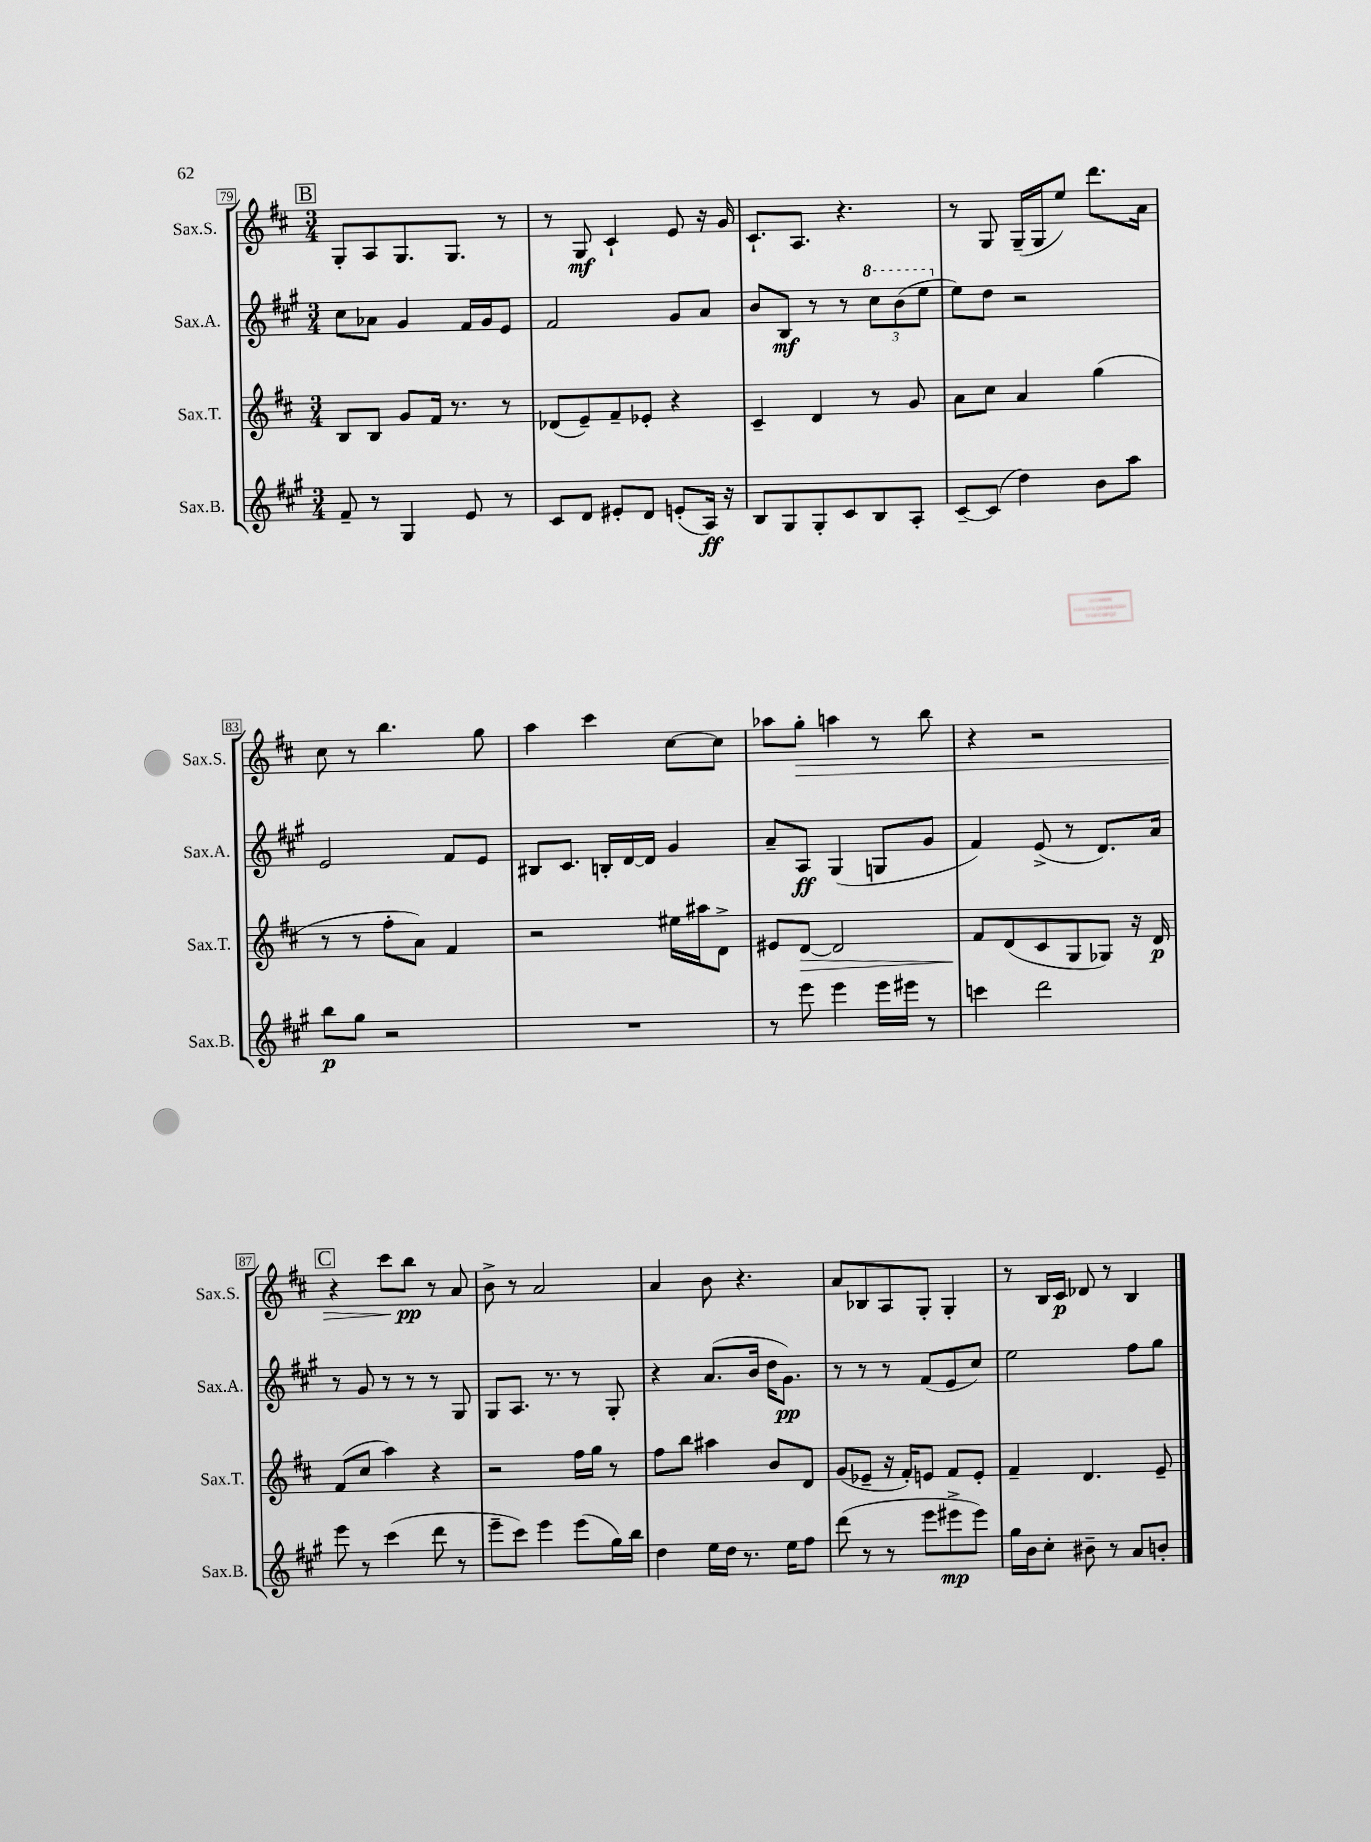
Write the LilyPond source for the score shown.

<<
\new StaffGroup <<
\new Staff = "s0" \with { instrumentName = "Sax.S." shortInstrumentName = "Sax.S." } {
    \clef treble \key d \major \numericTimeSignature \time 3/4
    \mark \markup { \box "B" } g8-. a8 g8. g8. r8 |
    r8 g8\mf cis'4-! e'8 r16 g'16 |
    cis'8.-! a8. r4. |
    r8 g8 g16--( g16 e''8) d'''8. a'16 |
    cis''8 r8 b''4. g''8 |
    a''4 cis'''4 cis''8~ cis''8 |
    aes''8 g''8-.\> a''4 r8 b''8 |
    r4 r2 |
    \mark \markup { \box "C" } r4 cis'''8 b''8\pp\! r8 a'8 |
    b'8-> r8 a'2 |
    a'4 b'8 r4. |
    a'8 bes8 a8 g8-. g4-. |
    r8 b16 cis'16\p des'8 r8 b4 \bar "|." |
}
\new Staff = "s1" \with { instrumentName = "Sax.A." shortInstrumentName = "Sax.A." } {
    \clef treble \key a \major \numericTimeSignature \time 3/4
    \mark \markup { \box "B" } cis''8 aes'8 gis'4 fis'16 gis'16 e'8 |
    fis'2 gis'8 a'8 |
    b'8 b8\mf r8 r8 \tuplet 3/2 { \ottava #1 cis'''8 b''8( e'''8 \ottava #0 } |
    e''8) d''8 r2 |
    e'2 fis'8 e'8 |
    bis8 cis'8. b16-. d'16~ d'16 gis'4 |
    a'8-- a8\ff gis4( g8 gis'8 |
    fis'4) e'8->( r8 d'8.) a'16 |
    \mark \markup { \box "C" } r8 gis'8 r8 r8 r8 gis8 |
    gis8 a8. r8. r8 gis8-. |
    r4 a'8.( b'16 d''16 gis'8.\pp) |
    r8 r8 r8 fis'8( e'8 cis''8) |
    e''2 fis''8 gis''8 \bar "|." |
}
\new Staff = "s2" \with { instrumentName = "Sax.T." shortInstrumentName = "Sax.T." } {
    \clef treble \key d \major \numericTimeSignature \time 3/4
    \mark \markup { \box "B" } b8 b8 g'8 fis'16 r8. r8 |
    des'8( e'8--) fis'8-- ees'8-. r4 |
    cis'4-- d'4 r8 g'8 |
    a'8 cis''8 a'4 g''4( |
    r8 r8 fis''8-. a'8) fis'4 |
    r2 eis''16 ais''16 d'8-> |
    eis'8 d'8~\> d'2 |
    fis'8\! d'8( cis'8 g8 ges8) r16 d'16\p |
    \mark \markup { \box "C" } fis'8( cis''8 a''4) r4 |
    r2 fis''16 g''16 r8 |
    fis''8 b''8 ais''4 b'8 d'8 |
    g'8( ees'8-- r16 fis'16-.) e'8 fis'8 e'8-. |
    fis'4-- d'4. e'8-- \bar "|." |
}
\new Staff = "s3" \with { instrumentName = "Sax.B." shortInstrumentName = "Sax.B." } {
    \clef treble \key a \major \numericTimeSignature \time 3/4
    \mark \markup { \box "B" } fis'8-- r8 gis4 e'8 r8 |
    cis'8 d'8 eis'8-. d'8 e'8-.( a16\ff) r16 |
    b8 gis8 gis8-. cis'8 b8 a8-. |
    cis'8~-- cis'8( d''4) b'8 a''8 |
    b''8\p gis''8 r2 |
    R2. |
    r8 e'''8 e'''4 e'''16 eis'''16 r8 |
    c'''4 d'''2 |
    \mark \markup { \box "C" } e'''8 r8 cis'''4( d'''8 r8 |
    e'''8-- cis'''8) e'''4 e'''8( gis''16) b''16 |
    d''4 e''16 d''16 r8. e''16 fis''8 |
    d'''8( r8 r8 e'''8 eis'''8->\mp eis'''8) |
    gis''16 b'16 cis''8-. bis'8-- r8 a'8 b'8-. \bar "|." |
}
>>
>>
\layout { \context { \Score currentBarNumber = #79 \override BarNumber.stencil = #(make-stencil-boxer 0.1 0.3 ly:text-interface::print) } }
